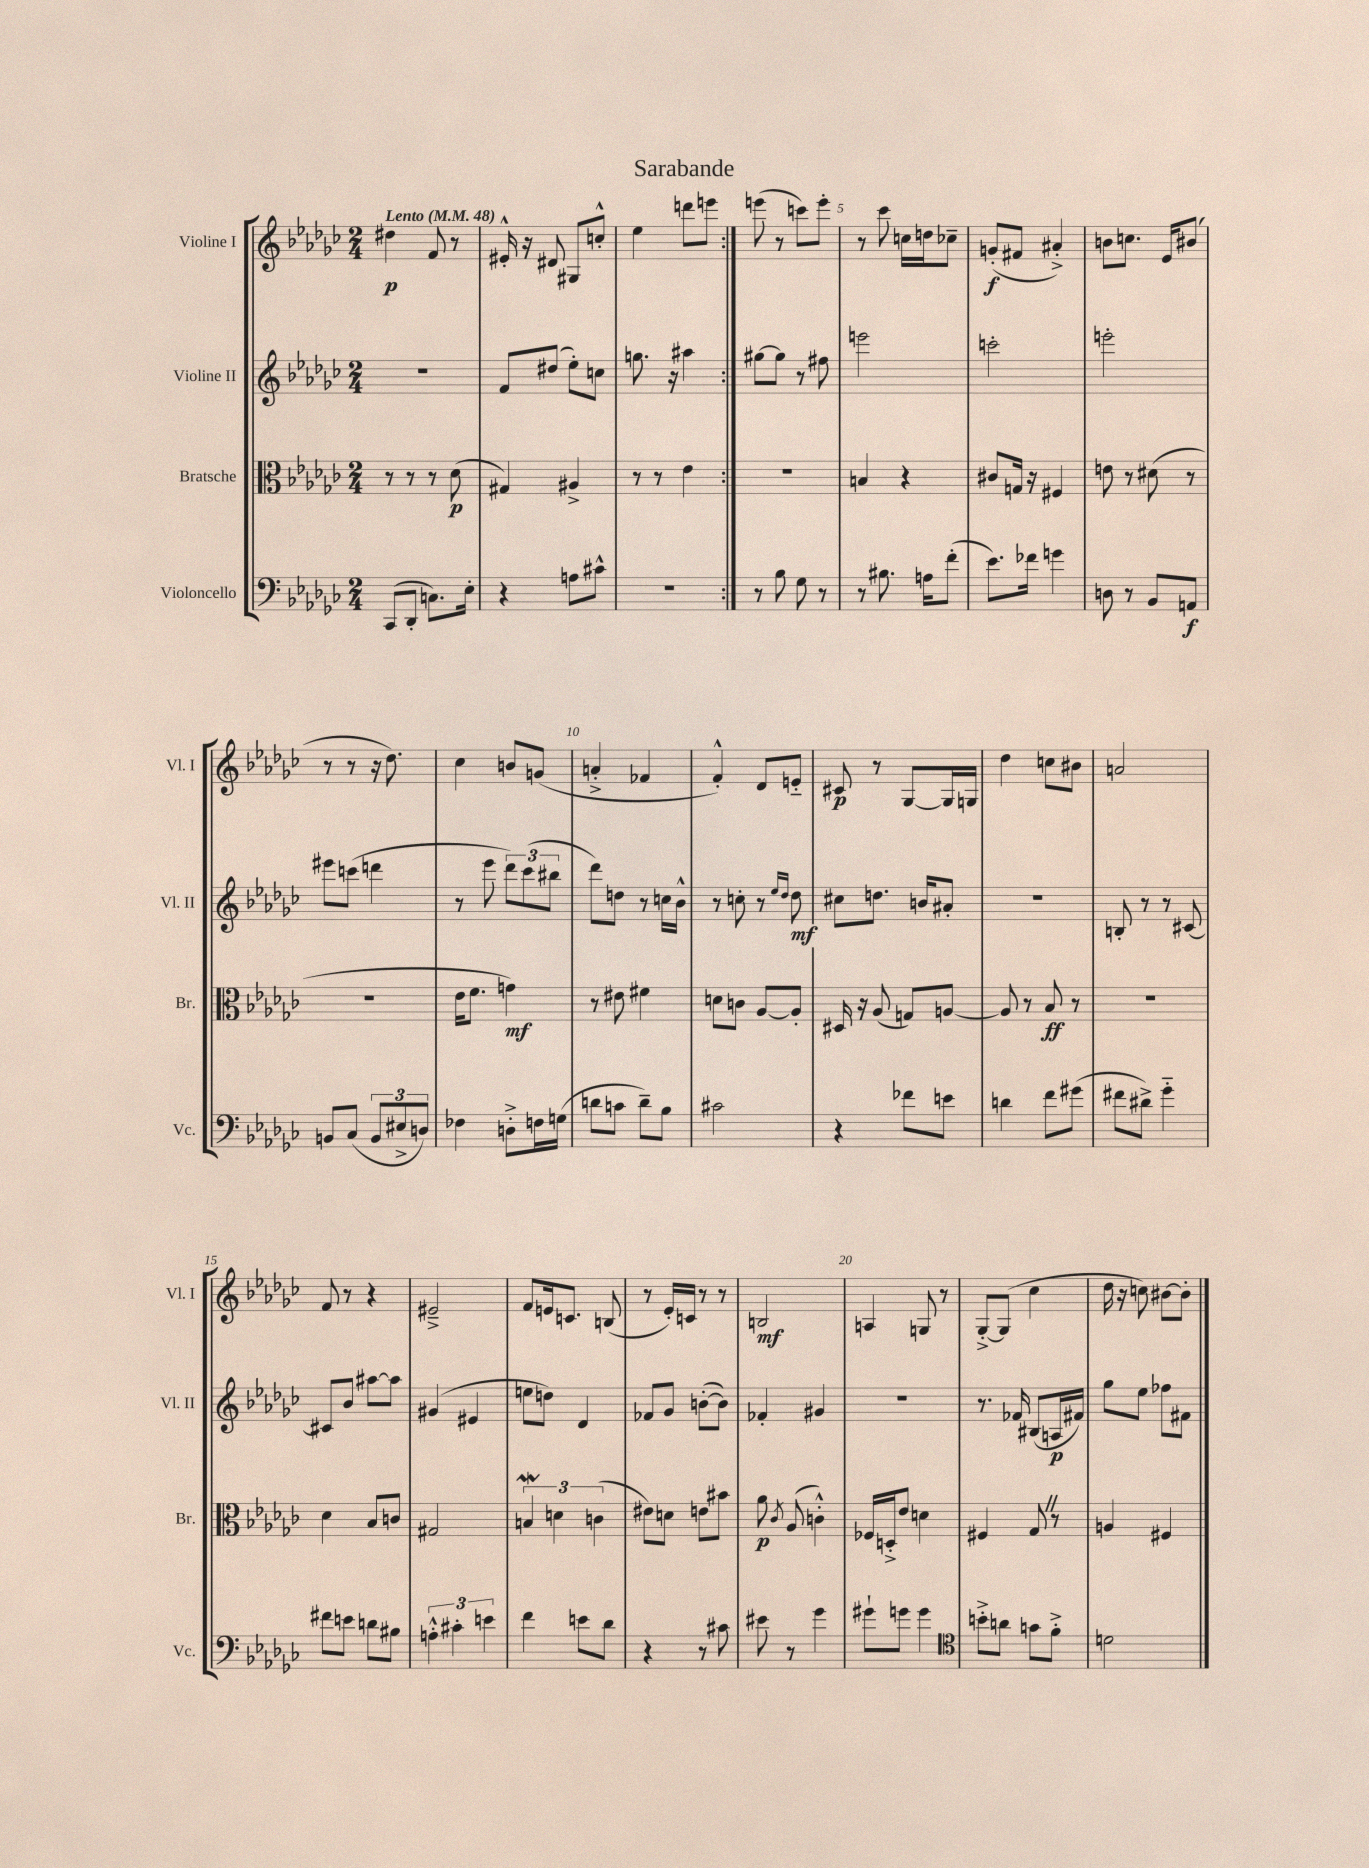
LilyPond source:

\header { title = "Sarabande" }
<<
\new StaffGroup <<
\new Staff = "s0" \with { instrumentName = "Violine I" shortInstrumentName = "Vl. I" } {
    \clef treble \key ges \major \numericTimeSignature \time 2/4 \tempo "Lento" 4 = 48
    \autoBeamOff \repeat volta 2 { dis''4\p f'8 r8 |
    eis'16-.-^ r16 dis'8 gis8[ c''8]-.-^ |
    ees''4 d'''8[ e'''8] | }
    e'''8( r8 c'''8[) e'''8]-. |
    r8 ces'''8 c''16[ d''16 ces''8]-- |
    g'8[-.\f( fis'8] ais'4-.->) |
    b'8[ c''8.] ees'16[ bis'8]( |
    r8 r8 r16 des''8.) |
    ces''4 b'8[ g'8]( |
    a'4-.-> fes'4 |
    f'4-.-^) des'8[ e'8]-_ |
    cis'8\p r8 ges8[~ ges16 g16] |
    des''4 c''8[ bis'8] |
    a'2 |
    f'8 r8 r4 |
    eis'2---> |
    f'8[ e'16 c'8.] b8( |
    r8 ees'16[-.) c'16] r8 r8 |
    b2\mf |
    a4 g8 r8 |
    ges8[~-.-> ges8]( ces''4 |
    des''16 r16 c''8) bis'8[~ bis'8]-. \bar "|." |
}
\new Staff = "s1" \with { instrumentName = "Violine II" shortInstrumentName = "Vl. II" } {
    \clef treble \key ges \major \numericTimeSignature \time 2/4
    \autoBeamOff \repeat volta 2 { r2 |
    f'8[ dis''8]( ees''8[-.) c''8] |
    g''8. r16 ais''4 | }
    gis''8[~ gis''8] r8 fis''8 |
    e'''2 |
    c'''2-. |
    e'''2-. |
    eis'''8[ c'''8]( d'''4 |
    r8 ees'''8 \tuplet 3/2 { des'''8[) ces'''8( bis''8] } |
    des'''8[) d''8] r8 c''16[ bes'16]-^ |
    r8 c''8-. r8 \grace { ees''16[ des''16] } des''8\mf |
    cis''8[ d''8.] b'16[ ais'8]-. |
    r2 |
    b8-. r8 r8 cis'8~ |
    cis'8[ bes'8] ais''8[~ ais''8] |
    gis'4( eis'4 |
    e''8[ d''8]) des'4 |
    fes'8[ ges'8] b'8[~-.( b'8]) |
    fes'4-. gis'4 |
    R2 |
    r8. fes'16 bis8[( a16\p fis'16]) |
    ges''8[ ees''8] fes''8[ fis'8] \bar "|." |
}
\new Staff = "s2" \with { instrumentName = "Bratsche" shortInstrumentName = "Br." } {
    \clef alto \key ges \major \numericTimeSignature \time 2/4
    \autoBeamOff \repeat volta 2 { r8 r8 r8 des'8\p( |
    gis4) ais4-> |
    r8 r8 ees'4 | }
    R2 |
    b4 r4 |
    cis'8[ g16] r16 fis4 |
    e'8 r8 dis'8( r8 |
    r2 |
    ees'16[ f'8.] g'4\mf) |
    r8 eis'8 fis'4 |
    d'8[ c'8] aes8[~ aes8]-. |
    dis16 r16 aes8( g8[) a8]~ |
    a8 r8 bes8\ff r8 |
    r2 |
    des'4 bes8[ c'8] |
    gis2 |
    \tuplet 3/2 { b4\mordent d'4 c'4( } |
    eis'8[) d'8] e'8[ bis'8] |
    aes'8\p \acciaccatura { ces'8 } aes8( c'4-.-^) |
    fes16[ d16-.-> ees'8] d'4 |
    fis4 ges8 \once \override BreathingSign.text = \markup { \musicglyph "scripts.caesura.straight" } \breathe r8 |
    a4 fis4 \bar "|." |
}
\new Staff = "s3" \with { instrumentName = "Violoncello" shortInstrumentName = "Vc." } {
    \clef bass \key ges \major \numericTimeSignature \time 2/4
    \autoBeamOff \repeat volta 2 { ces,8[( des,8]-. c8.[) ees16]-. |
    r4 a8[ cis'8]-^ |
    R2 | }
    r8 bes8 ges8 r8 |
    r8 bis8. a16[ f'8]-.( |
    ees'8.[) fes'16] g'4 |
    d8 r8 bes,8[ a,8]\f |
    b,8[ ces8]( \tuplet 3/2 { b,8[ eis8-> d8]) } |
    fes4 d8[-.-> f16 g16]( |
    d'8[ c'8] d'8[--) bes8] |
    cis'2 |
    r4 fes'8[ e'8] |
    d'4 f'8[ gis'8]( |
    fis'8[ dis'8]->) ges'4-_ |
    fis'8[ e'8] d'8[ bis8] |
    \tuplet 3/2 { a4-.-^ cis'4-. e'4 } |
    f'4 e'8[ des'8] |
    r4 r8 cis'8 |
    eis'8 r8 ges'4 |
    gis'8[-! g'8] g'4 |
    \clef tenor b'8[-.-> a'8] g'8[ f'8]-.-> |
    d'2 \bar "|." |
}
>>
>>
\layout { \context { \Score \override BarNumber.break-visibility = ##(#f #t #t) barNumberVisibility = #(every-nth-bar-number-visible 5) } }
